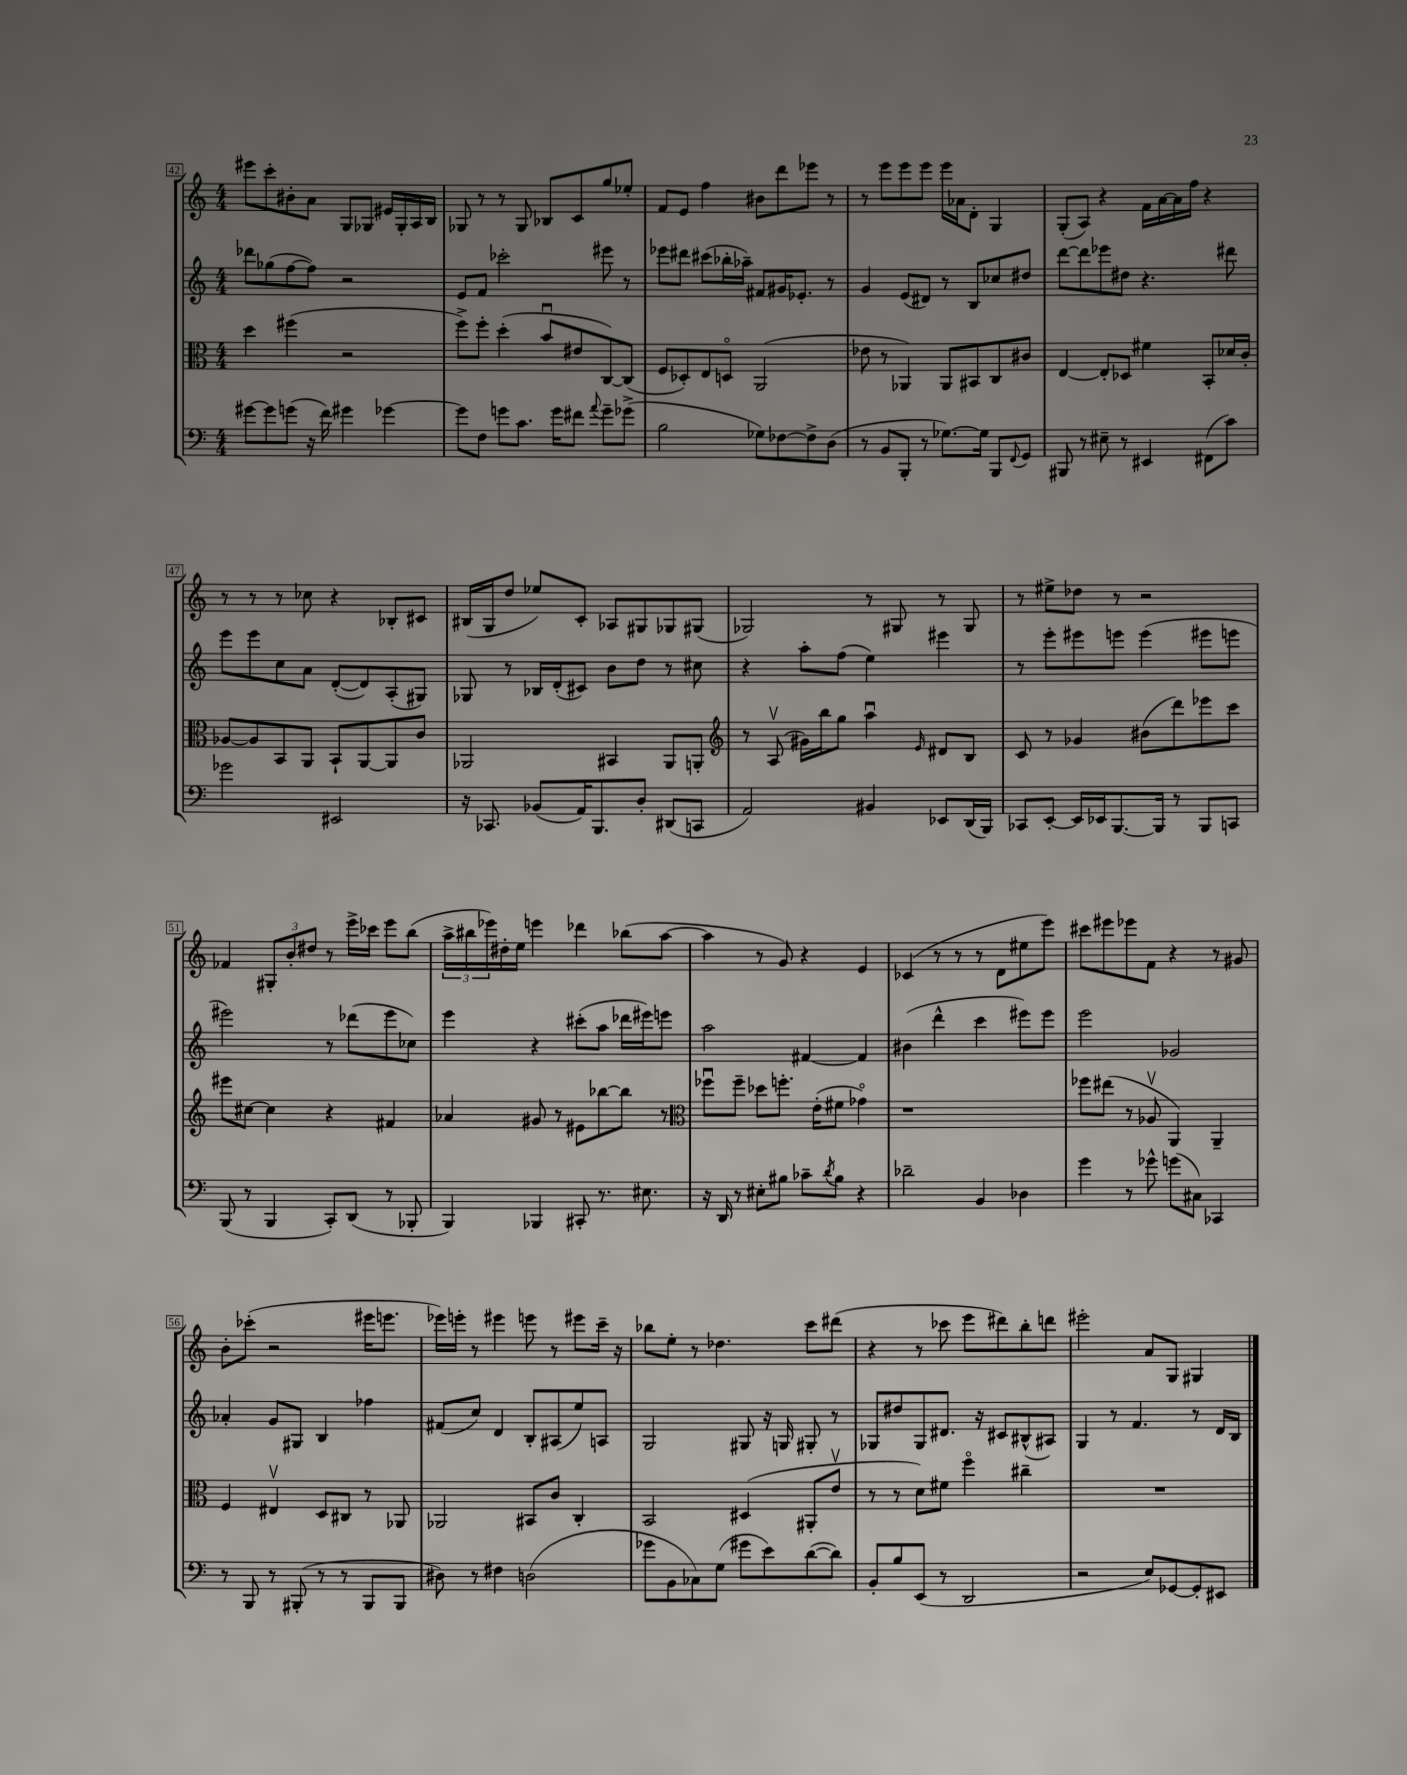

**kern	**kern	**kern	**kern
*part4	*part3	*part2	*part1
*staff4	*staff3	*staff2	*staff1
*clefF4	*clefC3	*clefG2	*clefG2
*k[]	*k[]	*k[]	*k[]
*M4/4	*M4/4	*M4/4	*M4/4
=42	=42	=42	=42
[8g#X\L	4dd\	8ddd-X\L	8eee#X\L
8g#\]	.	(8gg-X\	8ccc'\
(8gn\J	(4ff#X\	[8ff\	8b#X'\
16r	.	8ff\J])	8a\J
16f\)	.	.	.
4g#X\	2r	2r	8G/L
.	.	.	8G-X/J
[4g-X\	.	.	16e#X/LL
.	.	.	16G-'/
.	.	.	16A/
.	.	.	16B/JJ
=43	=43	=43	=43
8g-\L]	8ff^\L)	8e/L	8G-X/
8F\J	8ff'\J	8f/J	8r
8gn\L	(4dd'\	2ccc-X'\	8r
8.c\J	.	.	8G-/
.	8bu/L	.	8B-X/L
16g\KL	.	.	.
8f#X\J	8e#X/	.	8c/
8qqa/	.	.	.
8g~\L	[8C/)	8eee#X\	8gg/
(8g-X^\J	(8C/J]	8r	8ee-X'/J
=44	=44	=44	=44
2B\	8F/L	8eee-X\L	8f/L
.	8D-X'/)	8ddd#X\J	8e/J
.	8E/	(8ccc#X\L	4ff\
.	8Dn/J	16bb-X'\L	.
.	.	16aa-X~\JJ)	.
8G-X\L)	(2AA/	8f#X/L	8b#X\L
[8F-X\	.	16g#X/K	8ddd\
.	.	8.e-X'/J	.
8F-^\]	.	.	8eee-X\J
(8D\J	.	8r	8r
=45	=45	=45	=45
8r	8e-X\	4g/	8r
8BB/L	8r	.	8eee\L
8BBB'/J	4AA-X/)	(8e/L	8eee\
8r	.	8d#X/J)	8eee\J
[8.G-X\L)	8AA-/L	8r	16eee\LL
.	.	.	16a-X\J
.	8BB#X/	8B/L	8d'\J
16G-\Jk]	.	.	.
8BBB/L	8C/	8cc-X/	4G/
8qqFF/	.	.	.
8GG/J	8c#X/J	8dd#X/J	.
=46	=46	=46	=46
8BBB#X/	[4E/	[8ddd\L	(8G'/L
8r	.	8ddd\]	8A/J)
8E#X~\	8E'/L]	8eee-X\	4r
8r	8D-X/J	8dd#X\J	.
4EE#X/	4f#X\	4.r	16f\LL
.	.	.	[16a\
.	.	.	16a\]
.	.	.	16ff\JJ
(8FF#X\L	8BB'/L	.	4r
8c\J)	16d-X/L	8ddd#X\	.
.	16c'/JJ	.	.
!!LO:LB:g=z
=47	=47	=47	=47
2g-X\	[8A-X/L	8eee\L	8r
.	8A-/]	8eee\	8r
.	8BB/	8cc\	8r
.	8AA/J	8a\J	8cc-X\
2EE#X/	8BB`/L	([8d'/L	4r
.	[8AA/	8d/])	.
.	8AA/]	(8A'/	8B-X'/L
.	8c/J	8G#X/J)	8c#X/J
=48	=48	=48	=48
16r	2AA-X/	8G-X/	(16B#X/LL
8.CC-X/	.	.	16G/J
.	.	8r	8dd/J
(8BB-X/L	.	16B-X/LL	8ee-X/L)
.	.	(16d'/J	.
16AA/K)	.	8c#X/J)	8c'/J
8.BBB/	.	.	.
.	4BB#X/	8b\L	8A-X/L
8D'/J	.	8dd\J	8G#X/
(8DD#X/L	8AA-/L	8r	8G-X/
8CCn/J	8AAn'/J	8cc#X\	(8G#X/J
=49	=49	=49	=49
*	*clefG2	*	*
2AA/)	8r	4r	2G-X/)
.	(8Av/	.	.
.	16g#X\LL)	8aa'\L	.
.	16bb\J	.	.
.	8gg\J	(8ff\J	.
4BB#X/	4aau\	4ee\)	8r
.	.	.	8G#X/
.	16qqe/	.	.
8EE-X/L	8d#X/L	4eee#X\	8r
(16DD/L	8B/J	.	8G#/
16BBB/JJ)	.	.	.
=50	=50	=50	=50
8CC-X/L	8c/	8r	8r
[8EE'/J	8r	8eee'\L	8ee#X^\L
16EE/LL]	4g-X/	8eee#X\	8dd-X\J
16EE-X/J	.	.	.
[8.BBB/	.	8eeen\J	8r
.	(8b#X\L	(4eee\	2r
16BBB/Jk]	.	.	.
8r	8ddd\)	.	.
8BBB/L	8eee-X\	8eee#X\L	.
8CCn/J	8ccc\J	8eeen\J	.
!!LO:LB:g=z
=51	=51	=51	=51
(8BBB/	8eee#X\L	2eee#X\)	4f-X/
8r	[8cc#X\J	.	.
4BBB/	4cc#\]	.	12G#X'/L
.	.	.	12b'/
.	.	.	12dd#X/J
8CC'/L)	4r	8r	8r
(8DD/J	.	(8ddd-X\L	16eee^\LL
.	.	.	16ccc-X\JJ
8r	4f#X/	8eee#\	8eee\L
8BBB-X'/	.	8cc-X\J)	(8bb\J
=52	=52	=52	=52
4BBB/)	4a-X/	4eee\	24aa^\LL
.	.	.	24bb#X\
.	.	.	24eee-X\)
.	.	.	16dd#X'\
.	.	.	16ee\JJ
4BBB-X/	8g#X/	4r	4eeen\
.	8r	.	.
8CC#X'/	8e#X\L	(8ccc#X'\L	4ddd-X\
8.r	[8bb-X\	8aa\J	.
.	8bb-\J]	16ddd-X\LL	(8bb-X\L
8.E#X\	.	16eee#X\J)	.
.	8r	8eeen\J	[8aa\J
=53	=53	=53	=53
*	*clefC3	*	*
16r	8ff-Xu\L	2aa\	4aa\]
16DD/	.	.	.
8r	8ff-~\J	.	.
8E#X'\L	8dd-X\L	.	8r
8B#X\J	8.ffn'\J	.	8g/)
8c-X~\L	.	[4f#X/	4r
.	(16e'\KL	.	.
8qd/	.	.	.
8B#\J	8f#X\J	.	.
4r	4g-X\)	4f#/]	4e/
=54	=54	=54	=54
2d-X~\	1r	(4b#X\	(4c-X/
.	.	4ddd^^\	8r
.	.	.	8r
4BB/	.	4ccc\	8r
.	.	.	8d\L
4D-X\	.	8eee#X\L)	8ee#X\
.	.	8eee#\J	8eee\J)
=55	=55	=55	=55
4g\	8ff-X\L	2eee\	8ccc#X\L
.	(8ee#X\J	.	8eee#X\
8r	8r	.	8eee-X\
8g-X^^\	8A-Xv/	.	8f\J
(8gn\L	4AA/)	2g-X/	4r
8C#X\J)	.	.	.
4CC-X/	4AA~/	.	8r
.	.	.	8g#X/
!!LO:LB:g=z
=56	=56	=56	=56
8r	4F/	4a-X'/	8b'\L
8BBB/	.	.	(8ccc-X'\J
8r	4E#Xv/	8g/L	2r
(8BBB#X'/	.	8G#X/J	.
8r	8D/L	4B/	.
8r	8C#X/J	.	.
8BBB#/L	8r	4ff-X\	16eee#X\KL
.	.	.	8.eeen\J
8BBB#/J	8AA-X/	.	.
=57	=57	=57	=57
8D#X\)	2AA-X/	(8f#X/L	16eee-X\LL)
.	.	.	16eeen'\JJ
8r	.	8cc/J)	8r
4F#X\	.	4d/	4eee#X\
(2Dn\	8BB#X/L	8B'/L	8eeen\
.	8c/J	(8A#X/	8r
.	4C'/	8ee/)	8eee#X\L
.	.	8An/J	16ccc~\Jk
.	.	.	16r
=58	=58	=58	=58
8g-X\L	2BB/	2G/	8bb-X\L
8BB\	.	.	8ee'\J
8C-X\)	.	.	8r
(8G\J	.	.	4.dd-X\
8g#X\L	(4D#X/	8G#X/	.
8e\)	.	16r	.
.	.	16Gn/	.
([8d\	8AA#X'/L	8G#X'/	8ccc\L
8d\J])	8ev/J	8r	(8ddd#X\J
=59	=59	=59	=59
8BB'/L	8r	8G-X/L	4r
8B/	8r	8dd#X/	.
(8EE/J	8d\L)	8G-/	8r
8r	8f#X\J	8.d#X/J	8ccc-X\
2DD/	4ff\	.	8eee\L
.	.	16r	.
.	.	8c#X/L	8ddd#X\)
.	4cc#X~\	(8B#X^^/	8bb'\
.	.	8A#X/J)	8dddn\J
=60	=60	=60	=60
2r	1r	4G/	2eee#X'\
.	.	8r	.
.	.	4.f/	.
8E/L)	.	.	8a/L
[8GG-X/	.	.	8G/J
8GG-'/]	.	8r	4G#X/
8EE#X/J	.	16d/LL	.
.	.	16B/JJ	.
==	==	==	==
*-	*-	*-	*-
